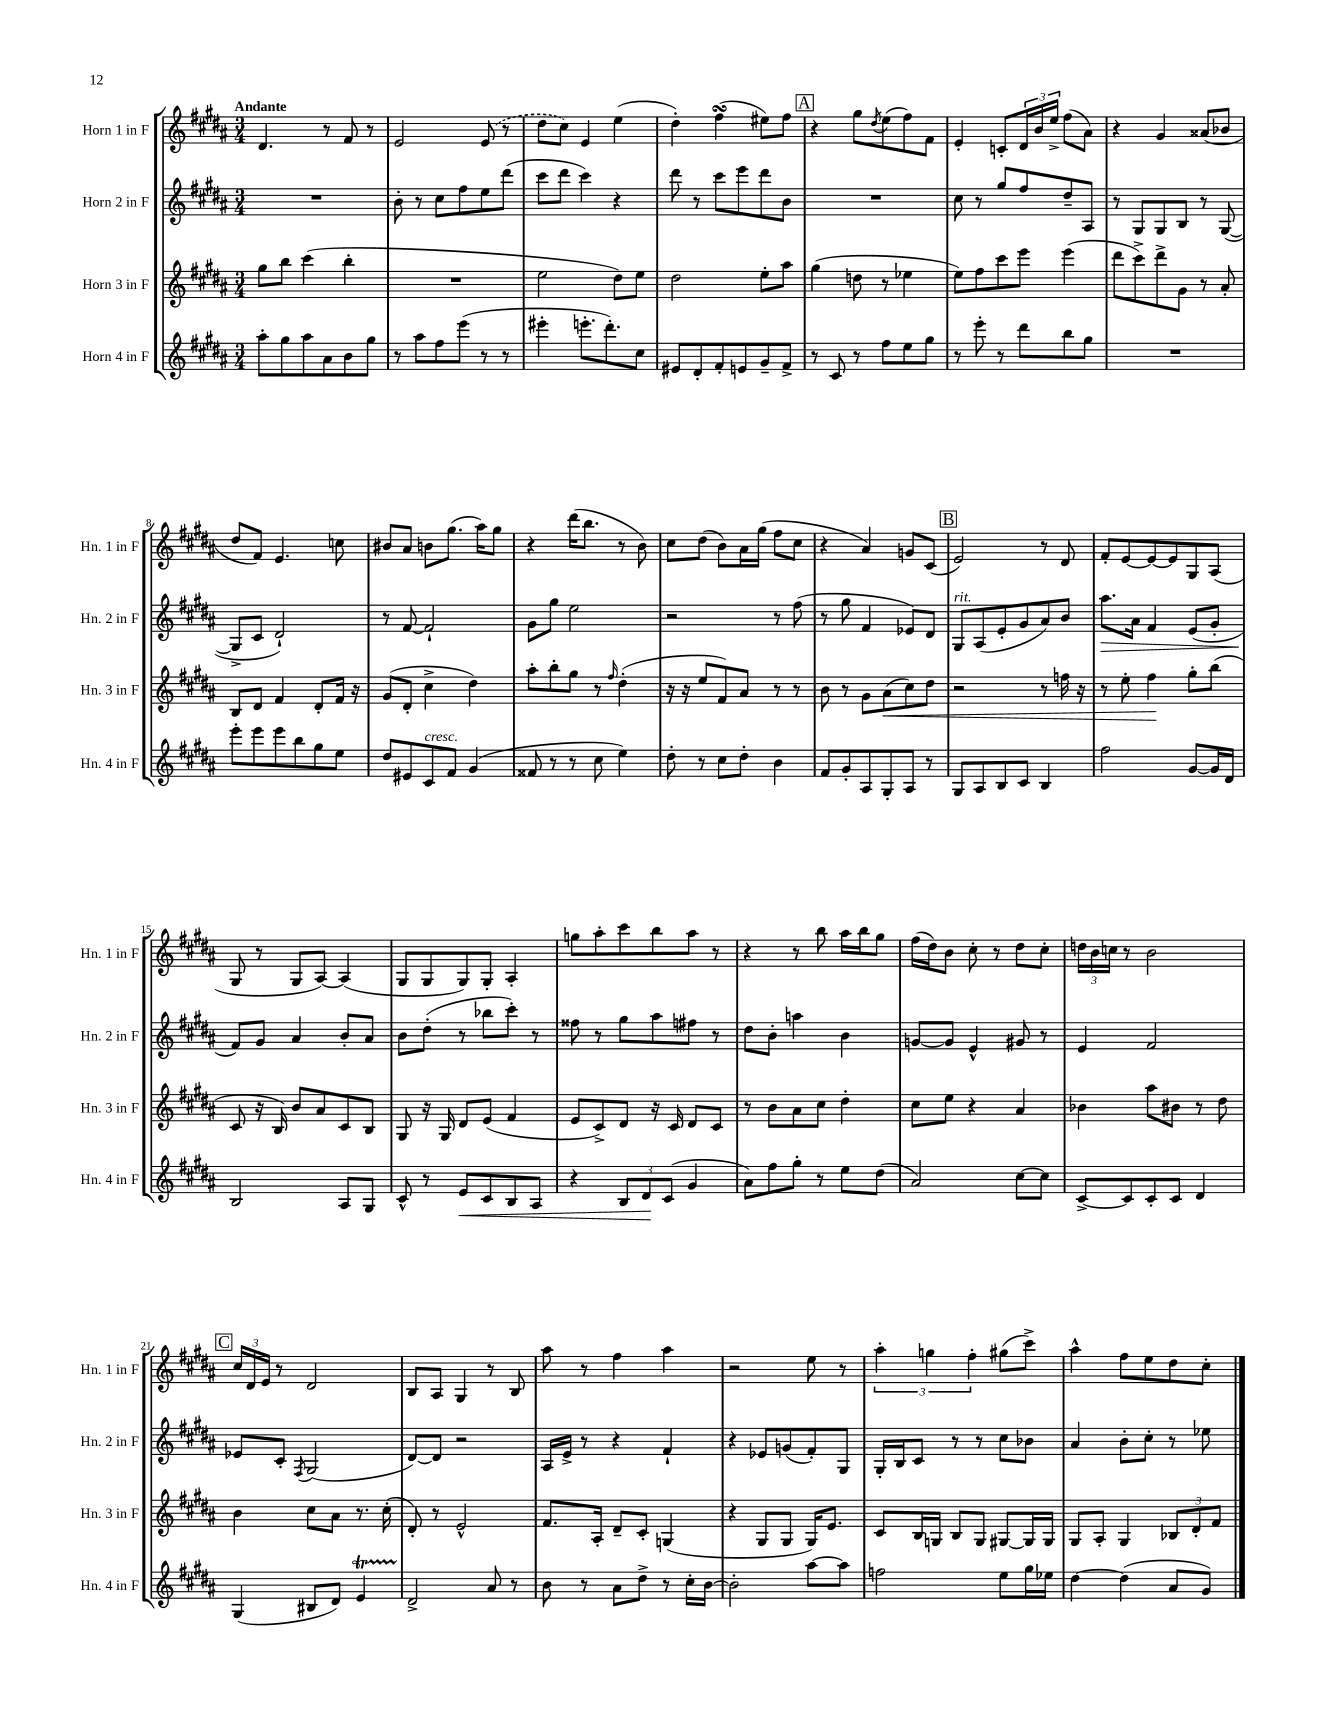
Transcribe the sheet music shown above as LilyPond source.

<<
\new StaffGroup <<
\new Staff = "s0" \with { instrumentName = "Horn 1 in F" shortInstrumentName = "Hn. 1 in F" } {
    \clef treble \key b \major \numericTimeSignature \time 3/4 \tempo "Andante"
    dis'4. r8 fis'8 r8 |
    e'2 \once \slurDashed e'8( r8 |
    dis''8 cis''8) e'4 e''4( |
    dis''4-.) fis''4\turn( eis''8) fis''8 |
    \mark \markup { \box "A" } r4 gis''8 \acciaccatura { dis''8 } e''8( fis''8) fis'8 |
    e'4-. c'8-. \tuplet 3/2 { dis'16 b'16 e''16-> } fis''8( ais'8) |
    r4 gis'4 aisis'8( bes'8 |
    dis''8 fis'8) e'4. c''8 |
    bis'8 ais'8 b'8 gis''8.( ais''16) gis''8 |
    r4 dis'''16( b''8. r8 b'8) |
    cis''8 dis''8( b'8) ais'16 gis''16( fis''8 cis''8 |
    r4 ais'4) g'8 cis'8( |
    \mark \markup { \box "B" } e'2) r8 dis'8 |
    fis'8-. e'8~ e'8~ e'8 gis8 ais8( |
    gis8 r8 gis8 ais8~) ais4( |
    gis8 gis8 gis8) gis8-. ais4-. |
    g''8 ais''8-. cis'''8 b''8 ais''8 r8 |
    r4 r8 b''8 ais''16 b''16 gis''8 |
    fis''16( dis''16) b'8 cis''8-. r8 dis''8 cis''8-. |
    \tuplet 3/2 { d''16 b'16 c''16 } r8 b'2 |
    \mark \markup { \box "C" } \tuplet 3/2 { cis''16 dis'16 e'16 } r8 dis'2 |
    b8 ais8 gis4 r8 b8 |
    ais''8 r8 fis''4 ais''4 |
    r2 e''8 r8 |
    \tuplet 3/2 { ais''4-. g''4 fis''4-. } gis''8( cis'''8->) |
    ais''4-^ fis''8 e''8 dis''8 cis''8-. \bar "|." |
}
\new Staff = "s1" \with { instrumentName = "Horn 2 in F" shortInstrumentName = "Hn. 2 in F" } {
    \clef treble \key b \major \numericTimeSignature \time 3/4
    R2. |
    b'8-. r8 cis''8 fis''8 e''8 dis'''8( |
    cis'''8 dis'''8 cis'''4) r4 |
    dis'''8 r8 cis'''8 e'''8 dis'''8 b'8 |
    \mark \markup { \box "A" } R2. |
    cis''8 r8 gis''8 fis''8 dis''8-- ais8 |
    r8 gis8 gis8 b8 r8 gis8~( |
    gis8-> cis'8 dis'2-!) |
    r8 fis'8~ fis'2-! |
    gis'8 gis''8 e''2 |
    r2 r8 fis''8( |
    r8 gis''8 fis'4 ees'8) dis'8 |
    \mark \markup { \box "B" } gis8^\markup { \italic "rit." } ais8( e'8-. gis'8 ais'8) b'8 |
    ais''8.\> ais'16 fis'4 e'8( gis'8-. |
    fis'8\!) gis'8 ais'4 b'8-. ais'8 |
    b'8 dis''8-.( r8 bes''8 cis'''8-.) r8 |
    fisis''8 r8 gis''8 ais''8 fis''8 r8 |
    dis''8 b'8-. a''4 b'4 |
    g'8~ g'8 e'4-^ gis'8 r8 |
    e'4 fis'2 |
    \mark \markup { \box "C" } ees'8 cis'8-. \acciaccatura { fis8 } gis2( |
    dis'8~) dis'8 r2 |
    ais16 e'16-> r8 r4 fis'4-! |
    r4 ees'8 g'8( fis'8-.) gis8 |
    gis16-. b16 cis'8 r8 r8 cis''8 bes'8 |
    ais'4 b'8-. cis''8-. r8 ees''8 \bar "|." |
}
\new Staff = "s2" \with { instrumentName = "Horn 3 in F" shortInstrumentName = "Hn. 3 in F" } {
    \clef treble \key b \major \numericTimeSignature \time 3/4
    gis''8 b''8 cis'''4( b''4-. |
    R2. |
    e''2 dis''8) e''8 |
    dis''2 e''8-. ais''8 |
    \mark \markup { \box "A" } gis''4( d''8 r8 ees''4 |
    e''8) fis''8 cis'''8 e'''8 e'''4( |
    dis'''8 cis'''8->) dis'''8-> gis'8 r8 ais'8-. |
    b8 dis'8 fis'4 dis'8-. fis'16 r16 |
    gis'8( dis'8-. cis''4-> dis''4) |
    ais''8-. b''8-. gis''8 r8 \grace { fis''16 } dis''4-.( |
    r16 r16 e''8 fis'8) ais'8 r8 r8 |
    b'8 r8 gis'8 ais'8\<( cis''8) dis''8 |
    \mark \markup { \box "B" } r2 r8 f''16 r16 |
    r8 e''8-. fis''4\! gis''8-. b''8( |
    cis'8 r16 b16) b'8 ais'8 cis'8 b8 |
    gis8 r16 gis16 dis'8 e'8( fis'4 |
    e'8 cis'8->) dis'8 r16 cis'16 dis'8 cis'8 |
    r8 b'8 ais'8 cis''8 dis''4-. |
    cis''8 e''8 r4 ais'4 |
    bes'4 ais''8 bis'8 r8 dis''8 |
    \mark \markup { \box "C" } b'4 cis''8 ais'8 r8. cis''16-.( |
    dis'8-.) r8 e'2-^ |
    fis'8. ais16-. dis'8-- cis'8-. g4( |
    r4 gis8 gis8 gis16) e'8. |
    cis'8 b16 g16 b8 g8 gis8~ gis16 gis16 |
    gis8 ais8-. gis4 \tuplet 3/2 { bes8 dis'8-. fis'8 } \bar "|." |
}
\new Staff = "s3" \with { instrumentName = "Horn 4 in F" shortInstrumentName = "Hn. 4 in F" } {
    \clef treble \key b \major \numericTimeSignature \time 3/4
    ais''8-. gis''8 ais''8 ais'8 b'8 gis''8 |
    r8 ais''8 fis''8 e'''8( r8 r8 |
    eis'''4-. e'''8.-. dis'''8.-.) cis''8 |
    eis'8 dis'8-. fis'8-. e'8 gis'8-- fis'8-> |
    \mark \markup { \box "A" } r8 cis'8 r8 fis''8 e''8 gis''8 |
    r8 e'''8-. r8 dis'''8 b''8 gis''8 |
    R2. |
    e'''8-. e'''8 e'''8 b''8 gis''8 e''8 |
    dis''8 eis'8 cis'8^\markup { \italic "cresc." } fis'8 gis'4( |
    fisis'8 r8 r8 cis''8 e''4) |
    dis''8-. r8 cis''8 dis''8-. b'4 |
    fis'8 gis'8-. ais8 gis8-. ais8 r8 |
    \mark \markup { \box "B" } gis8 ais8 b8 cis'8 b4 |
    fis''2 gis'8~ gis'16 dis'16 |
    b2 ais8 gis8 |
    cis'8-^ r8 e'8\< cis'8 b8 ais8 |
    r4 \tuplet 3/2 { b8 dis'8\! cis'8( } gis'4 |
    ais'8) fis''8 gis''8-. r8 e''8 dis''8( |
    ais'2) cis''8~ cis''8 |
    cis'8~-> cis'8 cis'8-. cis'8 dis'4 |
    \mark \markup { \box "C" } gis4( bis8 dis'8) e'4\startTrillSpan |
    dis'2->\stopTrillSpan ais'8 r8 |
    b'8 r8 ais'8 dis''8-> r8 cis''16-. b'16~ |
    b'2-. ais''8~ ais''8 |
    f''2 e''8 gis''16 ees''16 |
    dis''4~ dis''4( ais'8 gis'8) \bar "|." |
}
>>
>>
